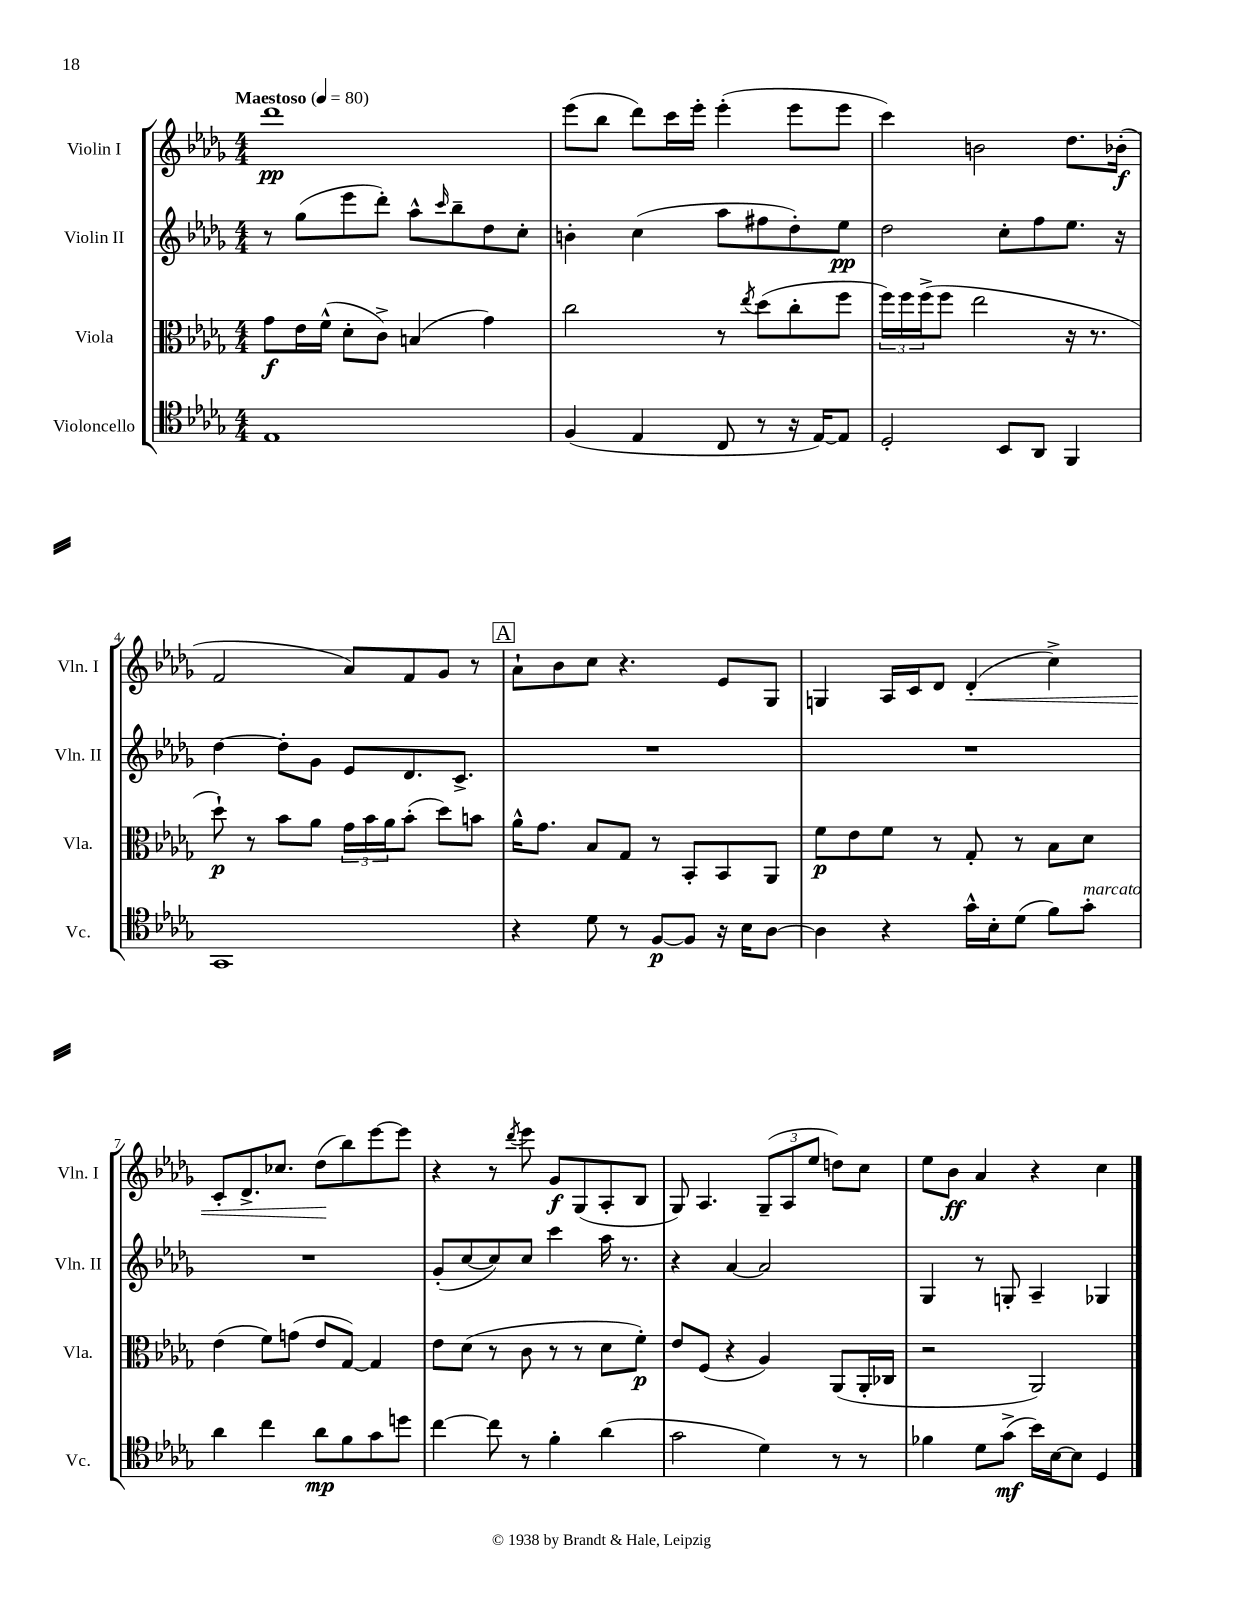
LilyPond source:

<<
\new StaffGroup <<
\new Staff = "s0" \with { instrumentName = "Violin I" shortInstrumentName = "Vln. I" } {
    \clef treble \key des \major \numericTimeSignature \time 4/4 \tempo "Maestoso" 4 = 80
    des'''1\pp |
    ees'''8( bes''8 des'''8) c'''16 ees'''16-. ees'''4-.( ees'''8 ees'''8 |
    c'''4) b'2 des''8. bes'16-.\f( |
    f'2 aes'8) f'8 ges'8 r8 |
    \mark \markup { \box "A" } aes'8-! bes'8 c''8 r4. ees'8 ges8 |
    g4 aes16 c'16 des'8 des'4-.\<( c''4->) |
    c'8-. des'8.-> ces''8. des''8\!( bes''8) ees'''8~ ees'''8 |
    r4 r8 \acciaccatura { des'''8 } ees'''8 ges'8\f ges8( aes8-. bes8 |
    ges8) aes4. \tuplet 3/2 { ges8--( aes8 ees''8 } d''8) c''8 |
    ees''8 bes'8\ff aes'4 r4 c''4 \bar "|." |
}
\new Staff = "s1" \with { instrumentName = "Violin II" shortInstrumentName = "Vln. II" } {
    \clef treble \key des \major \numericTimeSignature \time 4/4
    r8 ges''8( ees'''8 des'''8-.) aes''8-^ \grace { c'''16 } bes''8-- des''8 c''8-. |
    b'4-. c''4( aes''8 fis''8 des''8-.) ees''8\pp |
    des''2 c''8-. f''8 ees''8. r16 |
    des''4~ des''8-. ges'8 ees'8 des'8. c'8.-> |
    \mark \markup { \box "A" } R1 |
    R1 |
    R1 |
    ges'8-.( c''8~ c''8) c''8 c'''4 aes''16 r8. |
    r4 aes'4~ aes'2 |
    ges4 r8 g8-. aes4-- ges4 \bar "|." |
}
\new Staff = "s2" \with { instrumentName = "Viola" shortInstrumentName = "Vla." } {
    \clef alto \key des \major \numericTimeSignature \time 4/4
    ges'8\f ees'16 f'16-^( des'8-. c'8->) b4( ges'4) |
    c''2 r8 \acciaccatura { ees''8 } des''8( c''8-. f''8 |
    \tuplet 3/2 { f''16) f''16 f''16->( } f''8 ees''2 r16 r8. |
    des''8-!\p) r8 bes'8 aes'8 \tuplet 3/2 { ges'16 bes'16 aes'16 } bes'8-.( des''8) b'8 |
    \mark \markup { \box "A" } aes'16-^ ges'8. bes8 ges8 r8 bes,8-. bes,8 aes,8 |
    f'8\p ees'8 f'8 r8 ges8-. r8 bes8 des'8 |
    ees'4( f'8) g'8( ees'8 ges8~) ges4 |
    ees'8 des'8( r8 c'8 r8 r8 des'8 f'8-.\p) |
    ees'8 f8( r4 aes4) aes,8( aes,16-. ces16 |
    r2 aes,2) \bar "|." |
}
\new Staff = "s3" \with { instrumentName = "Violoncello" shortInstrumentName = "Vc." } {
    \clef tenor \key des \major \numericTimeSignature \time 4/4
    ees1 |
    f4( ees4 c8 r8 r16 ees16~) ees8 |
    des2-. bes,8 aes,8 f,4 |
    ges,1 |
    \mark \markup { \box "A" } r4 des'8 r8 f8~\p f8 r16 bes16 aes8~ |
    aes4 r4 ges'16-^ bes16-. des'8( f'8) ges'8-.^\markup { \italic "marcato" } |
    aes'4 c''4 aes'8\mp f'8 ges'8 d''8 |
    c''4~ c''8 r8 f'4-. aes'4( |
    ges'2 des'4) r8 r8 |
    fes'4 des'8 ges'8->\mf( bes'16) bes16~ bes8 des4 \bar "|." |
}
>>
>>
